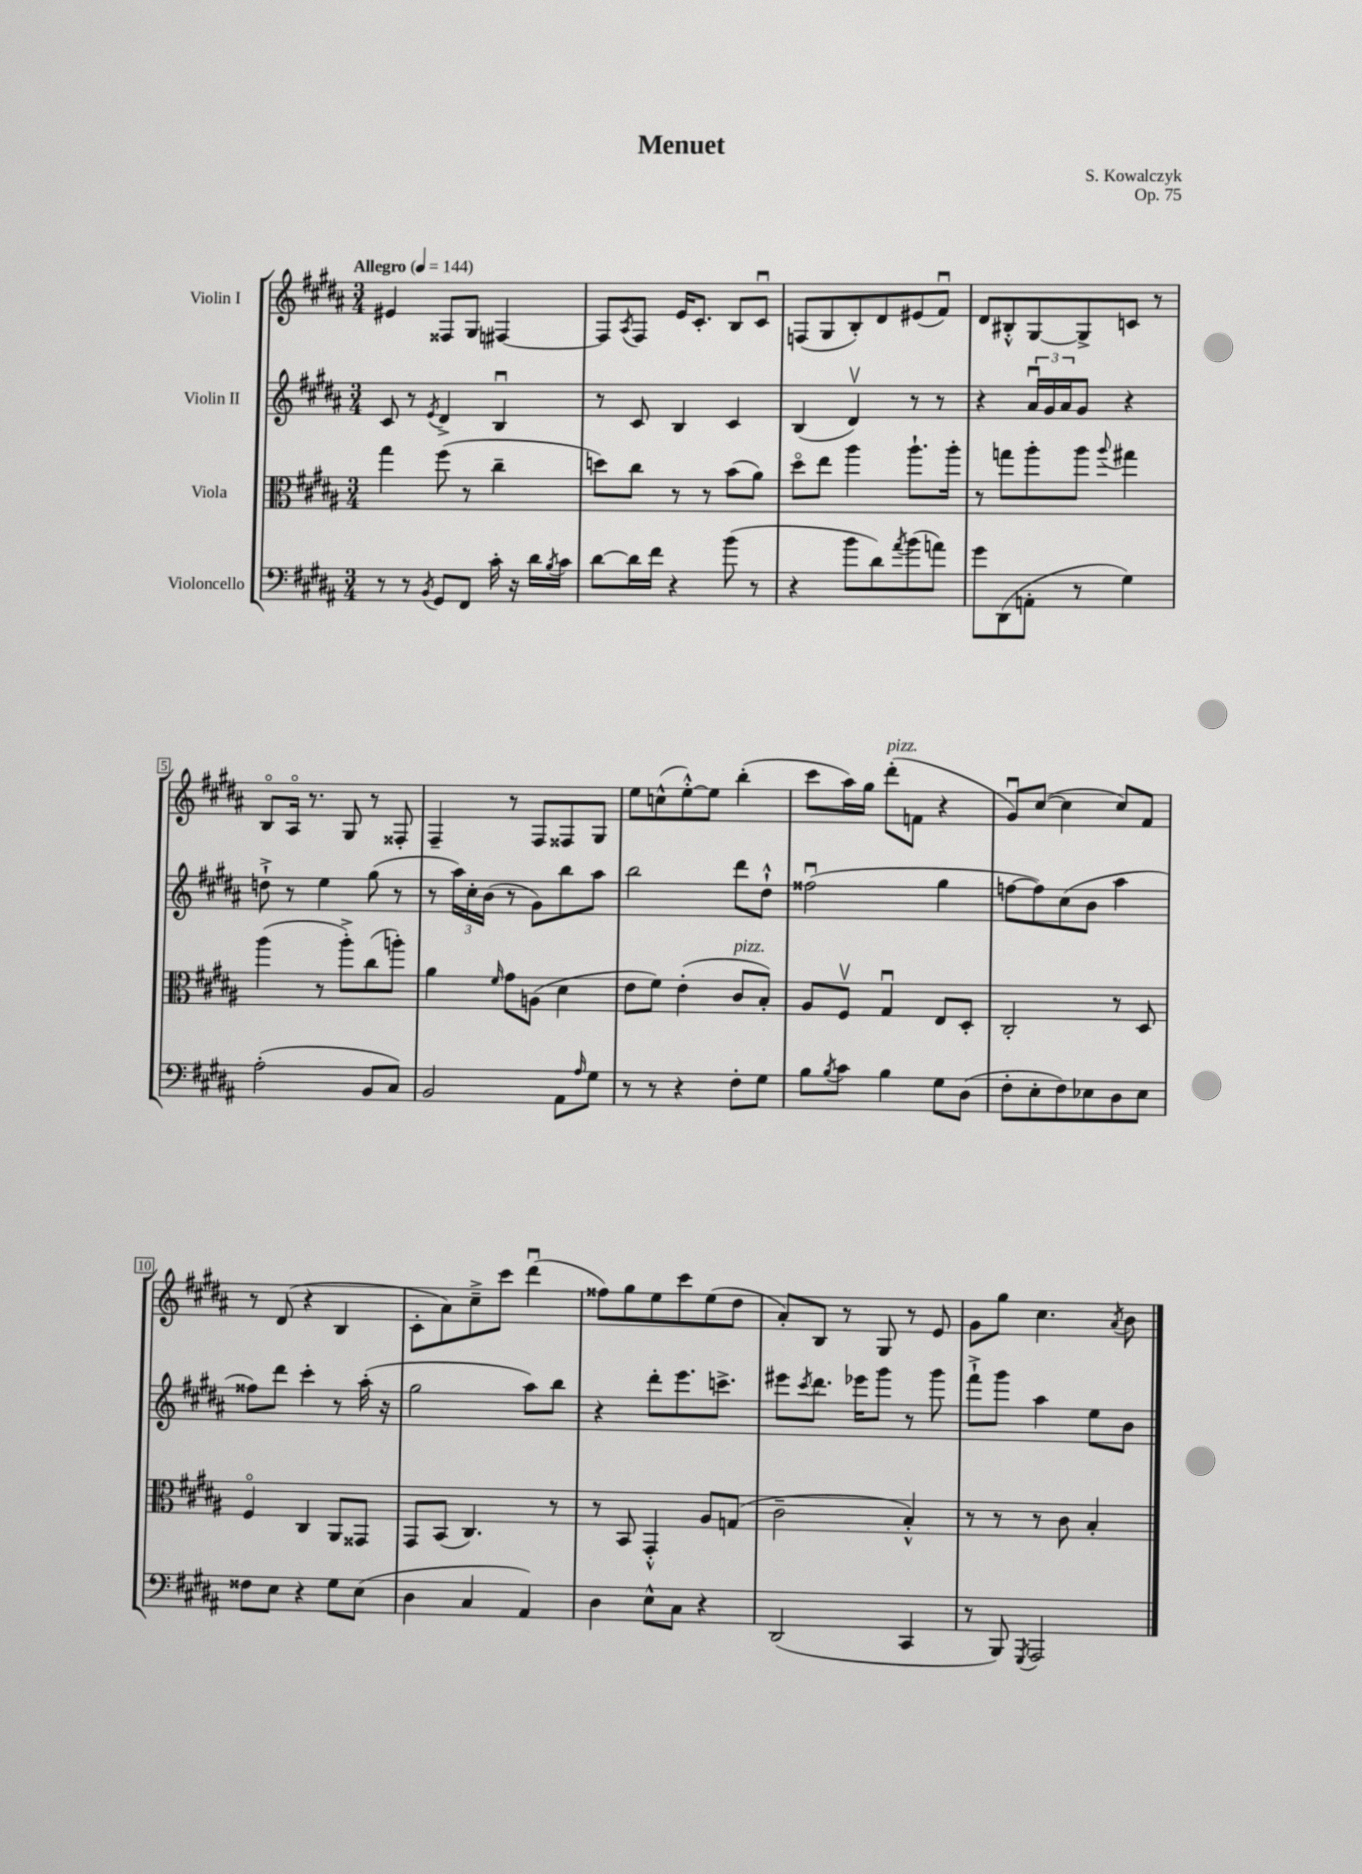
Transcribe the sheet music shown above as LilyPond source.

\header { title = "Menuet" composer = "S. Kowalczyk" opus = "Op. 75" }
<<
\new StaffGroup <<
\new Staff = "s0" \with { instrumentName = "Violin I" } {
    \clef treble \key b \major \numericTimeSignature \time 3/4 \tempo "Allegro" 4 = 144
    eis'4 fisis8 gis8 fis4~ |
    fis8 \acciaccatura { ais8 } fis8 e'16 cis'8.-. b8 cis'8\downbow |
    f8( gis8 b8-.) dis'8 eis'8( fis'8\downbow) |
    dis'8 bis8-.-^ gis8~ gis8-> c'8 r8 |
    b8\flageolet ais16\flageolet r8. gis8 r8 fisis8-. |
    fis4-- r8 fis8 fisis8 gis8 |
    e''8 c''8-^( e''8~-.-^) e''8 b''4-.( |
    cis'''8 ais''16) gis''16 dis'''8-.^\markup { \italic "pizz." }( f'8 r4 |
    gis'8\downbow) cis''8~( cis''4 cis''8) fis'8 |
    r8 dis'8( r4 b4 |
    cis'8-. ais'8) cis''8---> cis'''8 dis'''4\downbow( |
    fisis''8) gis''8 e''8 cis'''8 e''8( dis''8 |
    ais'8-.) b8 r8 gis8 r8 e'8 |
    gis'8 gis''8 cis''4. \acciaccatura { ais'8 } b'8 \bar "|." |
}
\new Staff = "s1" \with { instrumentName = "Violin II" } {
    \clef treble \key b \major \numericTimeSignature \time 3/4
    cis'8 r8 \acciaccatura { e'8 } dis'4-> b4\downbow |
    r8 cis'8 b4 cis'4 |
    b4( dis'4\upbow) r8 r8 |
    r4 \tuplet 3/2 { ais'16\downbow gis'16 ais'16 } gis'8 r4 |
    d''8-!-> r8 e''4 gis''8( r8 |
    r8 \tuplet 3/2 { ais''16) cis''16-. b'16( } r8 gis'8) b''8 ais''8 |
    b''2 dis'''8 dis''8-!-^ |
    fisis''2\downbow( gis''4 |
    f''8~ f''8) cis''8( b'8 ais''4 |
    fisis''8) dis'''8 cis'''4-. r8 ais''16-.( r16 |
    gis''2 ais''8) b''8 |
    r4 dis'''8-. e'''8. c'''8.-> |
    eis'''8 \acciaccatura { cis'''8 } dis'''8. ees'''16 gis'''8 r8 gis'''8 |
    fis'''8-!-> gis'''8 ais''4 e''8 b'8 \bar "|." |
}
\new Staff = "s2" \with { instrumentName = "Viola" } {
    \clef alto \key b \major \numericTimeSignature \time 3/4
    gis''4 fis''8( r8 cis''4-- |
    d''8) cis''8 r8 r8 b'8( ais'8) |
    dis''8\flageolet e''8 ais''4 ais''8.-! ais''16-. |
    r8 g''8 ais''8-. ais''8 \appoggiatura { ais''8 } gis''4 |
    ais''4( r8 ais''8-.->) cis''8( a''8-.) |
    ais'4 \grace { fis'16 } gis'8 a8( dis'4 |
    e'8 fis'8) e'4-.( cis'8^\markup { \italic "pizz." } b8-.) |
    ais8 fis8\upbow gis4\downbow e8 dis8-. |
    cis2-. r8 dis8 |
    fis4\flageolet cis4 ais,8 gisis,8 |
    gis,8 b,8( cis4.) r8 |
    r8 b,8 gis,4-.-^ ais8 g8( |
    cis'2-- b4-.-^) |
    r8 r8 r8 cis'8 b4-. \bar "|." |
}
\new Staff = "s3" \with { instrumentName = "Violoncello" } {
    \clef bass \key b \major \numericTimeSignature \time 3/4
    r8 r8 \acciaccatura { b,8 } gis,8 fis,8 cis'16-. r16 dis'16 \acciaccatura { b8 } cis'16 |
    dis'8~ dis'16 fis'16 r4 b'8( r8 |
    r4 b'8 dis'8) \acciaccatura { ais'8 } b'8( a'8) |
    gis'8 dis,8( a,8-. r8 gis4) |
    ais2-.( b,8 cis8) |
    b,2 ais,8 \grace { ais16 } gis8 |
    r8 r8 r4 fis8-. gis8 |
    b8 \acciaccatura { b8 } cis'8 b4 gis8 dis8( |
    fis8-. e8-. fis8) ees8 dis8 ees8 |
    fisis8 e8 r4 gis8 e8( |
    dis4 cis4 ais,4) |
    dis4 e8-^ cis8 r4 |
    dis,2( cis,4 |
    r8 b,,8) \acciaccatura { gis,,8 } ais,,2 \bar "|." |
}
>>
>>
\layout { \context { \Score \override BarNumber.stencil = #(make-stencil-boxer 0.1 0.3 ly:text-interface::print) } }
